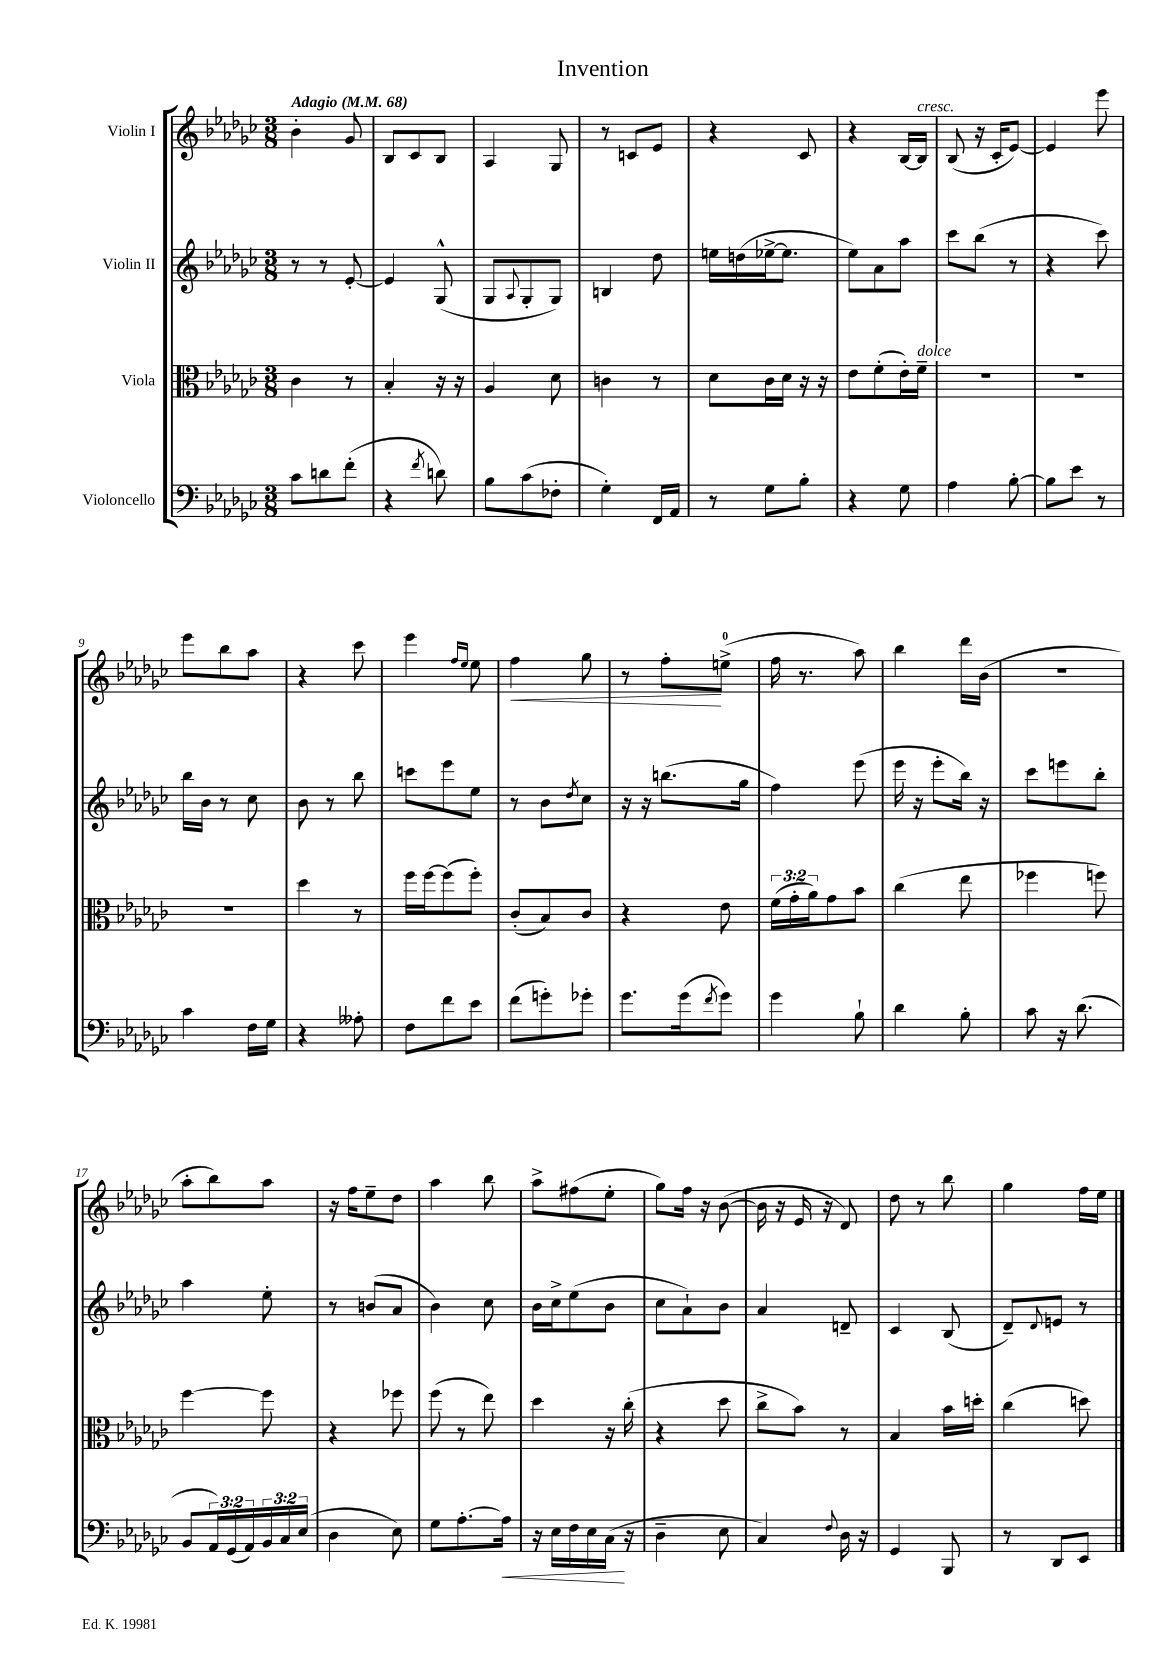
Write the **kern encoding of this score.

**kern	**kern	**kern	**kern
*staff4	*staff3	*staff2	*staff1
*clefF4	*clefC3	*clefG2	*clefG2
*k[b-e-a-d-g-c-]	*k[b-e-a-d-g-c-]	*k[b-e-a-d-g-c-]	*k[b-e-a-d-g-c-]
*M3/8	*M3/8	*M3/8	*M3/8
*MM68	*MM68	*MM68	*MM68
8c-	4c-	8r	4b-'
8d	.	8r	.
(8f'	8r	[8e-'	8g-
=	=	=	=
4r	4B-'	4e-]	8B-
.	.	.	8c-
8qf	.	.	.
8d)	16r	(8G-^^	8B-
.	16r	.	.
=	=	=	=
8B-	4A-	8G-	4A-
.	.	8qqA-	.
(8c-	.	8G-'	.
8F-'	8d-	8G-)	8G-
=	=	=	=
4G-')	4c	4B	8r
.	.	.	8c
16FF	8r	8dd-	8e-
16AA-	.	.	.
=	=	=	=
8r	8d-	16ee	4r
.	.	(16dd	.
8G-	16c-	[16ee-^	.
.	16d-	8.ee-]	.
8B-'	16r	.	8c-
.	16r	.	.
=	=	=	=
4r	8e-	8ee-)	4r
.	(8f'	8a-	.
8G-	16e-')	8aa-	[16B-
.	16f~	.	16B-]
=	=	=	=
4A-	4.r	8ccc-	(8B-
.	.	(8bb-	16r
.	.	.	16c-'
[8B-'	.	8r	[8e-)
=	=	=	=
8B-]	4.r	4r	4e-]
8e-	.	.	.
8r	.	8ccc-)	8eee-
=	=	=	=
4c-	4.r	16bb-	8eee-
.	.	16b-	.
.	.	8r	8bb-
16F	.	8cc-	8aa-
16G-	.	.	.
=	=	=	=
4r	4dd-	8b-	4r
.	.	8r	.
8A--'	8r	8bb-	8ccc-
=	=	=	=
8F	16ff	8ccc	4eee-
.	[16ff	.	.
8f	(8ff]	8eee-	.
.	.	.	16qqff
.	.	.	16qqee-
8e-	8ff')	8ee-	8ee-
=	=	=	=
(8f	(8c-'	8r	4ff
8g')	8B-)	8b-	.
.	.	8qdd-	.
8g-'	8c-	8cc-	8gg-
=	=	=	=
8.g-	4r	16r	8r
.	.	16r	.
.	.	(8.bb	8ff'
(16g-	.	.	.
8qf	.	.	.
8g-)	8e-	.	(8ee^
.	.	16gg-	.
=	=	=	=
4g-	(24f	4ff)	16ff
.	24g-'	.	.
.	.	.	8.r
.	24a-)	.	.
.	8g-	.	.
8B-`	8b-	(8eee-	8aa-)
=	=	=	=
4d-	(4cc-	16eee-	4bb-
.	.	16r	.
.	.	8eee-'	.
8B-'	8ee-	16bb-)	16ddd-
.	.	16r	(16b-
=	=	=	=
8c-	4ff-	8ccc-	4.r
16r	.	8eee	.
(8.d-	.	.	.
.	8ff)	8bb-'	.
=	=	=	=
8BB-	[4ff	4aa-	8aa-'
24AA-)	.	.	8bb-)
(24GG-	.	.	.
24AA-)	.	.	.
24BB-	8ff]	8ee-'	8aa-
24C-	.	.	.
(24E-	.	.	.
=	=	=	=
4D-	4r	8r	16r
.	.	.	16ff
.	.	(8b	8ee-~
8E-)	8ff-	8a-	8dd-
=	=	=	=
8G-	(8ff	4b-)	4aa-
[8.A-'	8r	.	.
.	8ee-)	8cc-	8bb-
16A-]	.	.	.
=	=	=	=
16r	4dd-	16b-	8aa-^
16E-	.	16cc-^	.
16F	.	(8ee-	(8ff#
16E-	.	.	.
(16C-	16r	8b-	8ee-'
16r	(16cc-'	.	.
=	=	=	=
4D-~	4r	8cc-	8gg-)
.	.	8a-`)	16ff
.	.	.	16r
8E-	8dd-	8b-	([8b-
=	=	=	=
4C-)	8cc-^	4a-	16b-]
.	.	.	16r
.	8b-)	.	16e-
.	.	.	16r
8qqF	.	.	.
16D-	8r	8d~	8d-)
16r	.	.	.
=	=	=	=
4GG-	4B-	4c-	8dd-
.	.	.	8r
8BBB-	16b-	(8B-	8bb-
.	16dd'	.	.
=	=	=	=
8r	(4cc-	8d-~)	4gg-
.	.	8qqd-	.
8DD-	.	8e	.
8EE-	8dd)	8r	16ff
.	.	.	16ee-
==	==	==	==
*-	*-	*-	*-
